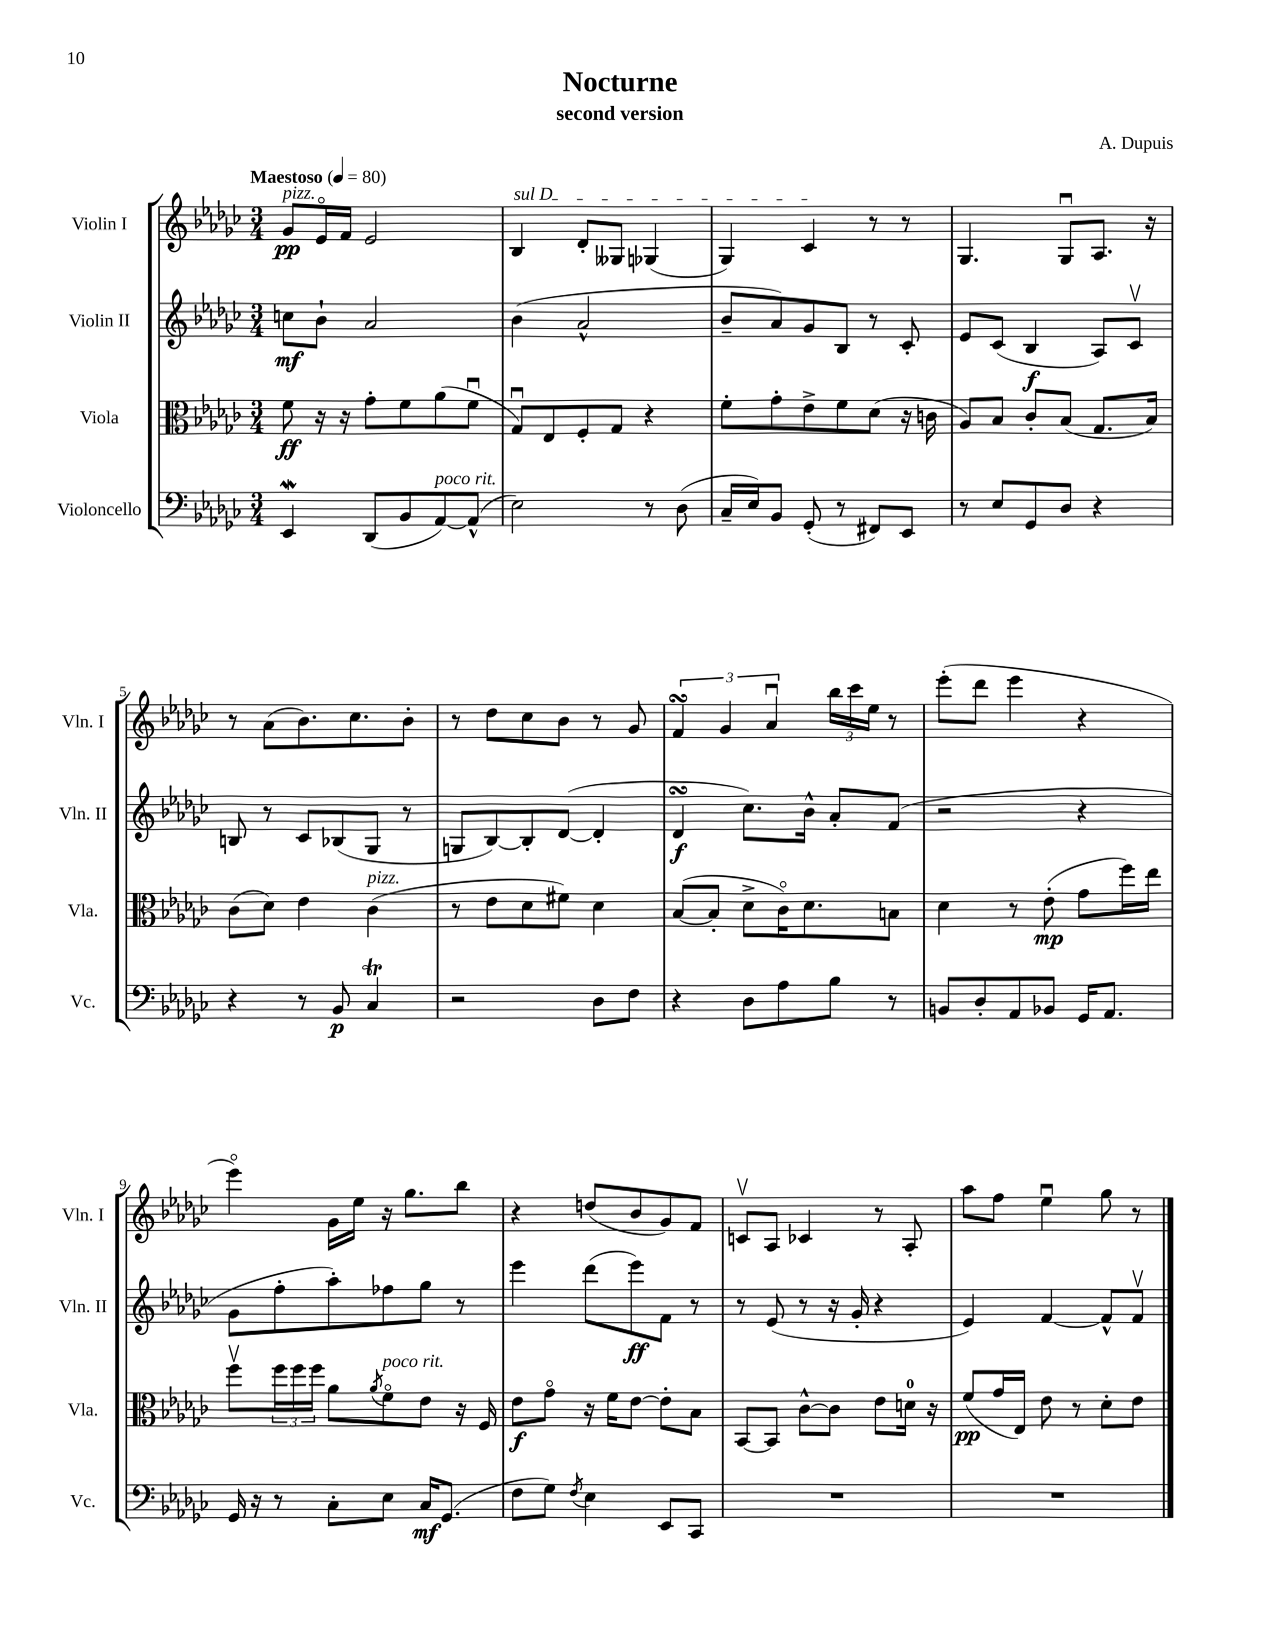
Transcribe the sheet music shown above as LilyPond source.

\header { title = "Nocturne" composer = "A. Dupuis" subtitle = "second version" }
<<
\new StaffGroup <<
\new Staff = "s0" \with { instrumentName = "Violin I" shortInstrumentName = "Vln. I" } {
    \clef treble \key ges \major \numericTimeSignature \time 3/4 \tempo "Maestoso" 4 = 80
    ges'8\pp^\markup { \italic "pizz." } ees'16\flageolet f'16 ees'2 |
    \once \override TextSpanner.bound-details.left.text = \markup { \italic "sul D" } bes4\startTextSpan des'8-. geses8 ges4( |
    ges4) ces'4\stopTextSpan r8 r8 |
    ges4. ges8\downbow aes8. r16 |
    r8 aes'8( bes'8.) ces''8. bes'8-. |
    r8 des''8 ces''8 bes'8 r8 ges'8 |
    \tuplet 3/2 { f'4\turn ges'4 aes'4\downbow } \tuplet 3/2 { bes''16 ces'''16 ees''16 } r8 |
    ees'''8-.( des'''8 ees'''4 r4 |
    ees'''4\flageolet) ges'16 ees''16 r16 ges''8. bes''8 |
    r4 d''8( bes'8 ges'8) f'8 |
    c'8\upbow aes8 ces'4 r8 aes8-. |
    aes''8 f''8 ees''4\downbow ges''8 r8 \bar "|." |
}
\new Staff = "s1" \with { instrumentName = "Violin II" shortInstrumentName = "Vln. II" } {
    \clef treble \key ges \major \numericTimeSignature \time 3/4
    c''8\mf bes'8-! aes'2 |
    bes'4( aes'2-^ |
    bes'8-- aes'8) ges'8 bes8 r8 ces'8-. |
    ees'8 ces'8( bes4\f aes8) ces'8\upbow |
    b8 r8 ces'8 bes8( ges8 r8 |
    g8 bes8~) bes8-. des'8~( des'4-. |
    des'4\turn\f ces''8.) bes'16-^ aes'8-. f'8( |
    r2 r4 |
    ges'8 f''8-. aes''8-.) fes''8 ges''8 r8 |
    ees'''4 des'''8( ees'''8\ff) f'8 r8 |
    r8 ees'8( r8 r16 ges'16-. r4 |
    ees'4) f'4~ f'8-^ f'8\upbow \bar "|." |
}
\new Staff = "s2" \with { instrumentName = "Viola" shortInstrumentName = "Vla." } {
    \clef alto \key ges \major \numericTimeSignature \time 3/4
    f'8\ff r16 r16 ges'8-. f'8 aes'8( f'8\downbow |
    ges8\downbow) ees8 f8-. ges8 r4 |
    f'8-. ges'8-. ees'8-> f'8 des'8( r16 c'16 |
    aes8) bes8 ces'8-. bes8( ges8. bes16) |
    ces'8( des'8) ees'4 ces'4^\markup { \italic "pizz." }( |
    r8 ees'8 des'8 fis'8) des'4 |
    bes8~( bes8-. des'8-> ces'16\flageolet) des'8. b8 |
    des'4 r8 ees'8-.\mp( ges'8 f''16) ees''16 |
    f''8\upbow \tuplet 3/2 { f''16 f''16 f''16 } aes'8 \acciaccatura { aes'8 } f'8\flageolet^\markup { \italic "poco rit." } ees'8 r16 f16 |
    ees'8\f ges'8\flageolet r16 f'16 ees'8~ ees'8-. bes8 |
    bes,8~ bes,8 ces'8~-^ ces'8 ees'8 d'16-0 r16 |
    f'8\pp( ges'16 ees16) ees'8 r8 des'8-. ees'8 \bar "|." |
}
\new Staff = "s3" \with { instrumentName = "Violoncello" shortInstrumentName = "Vc." } {
    \clef bass \key ges \major \numericTimeSignature \time 3/4
    ees,4\mordent des,8( bes,8 aes,8~^\markup { \italic "poco rit." }) aes,8-^( |
    ees2) r8 des8( |
    ces16-- ees16) bes,8 ges,8-.( r8 fis,8) ees,8 |
    r8 ees8 ges,8 des8 r4 |
    r4 r8 bes,8\p ces4\trill |
    r2 des8 f8 |
    r4 des8 aes8 bes8 r8 |
    b,8 des8-. aes,8 bes,8 ges,16 aes,8. |
    ges,16 r16 r8 ces8-. ees8 ces16\mf ges,8.( |
    f8 ges8) \acciaccatura { f8 } ees4 ees,8 ces,8 |
    R2. |
    R2. \bar "|." |
}
>>
>>
